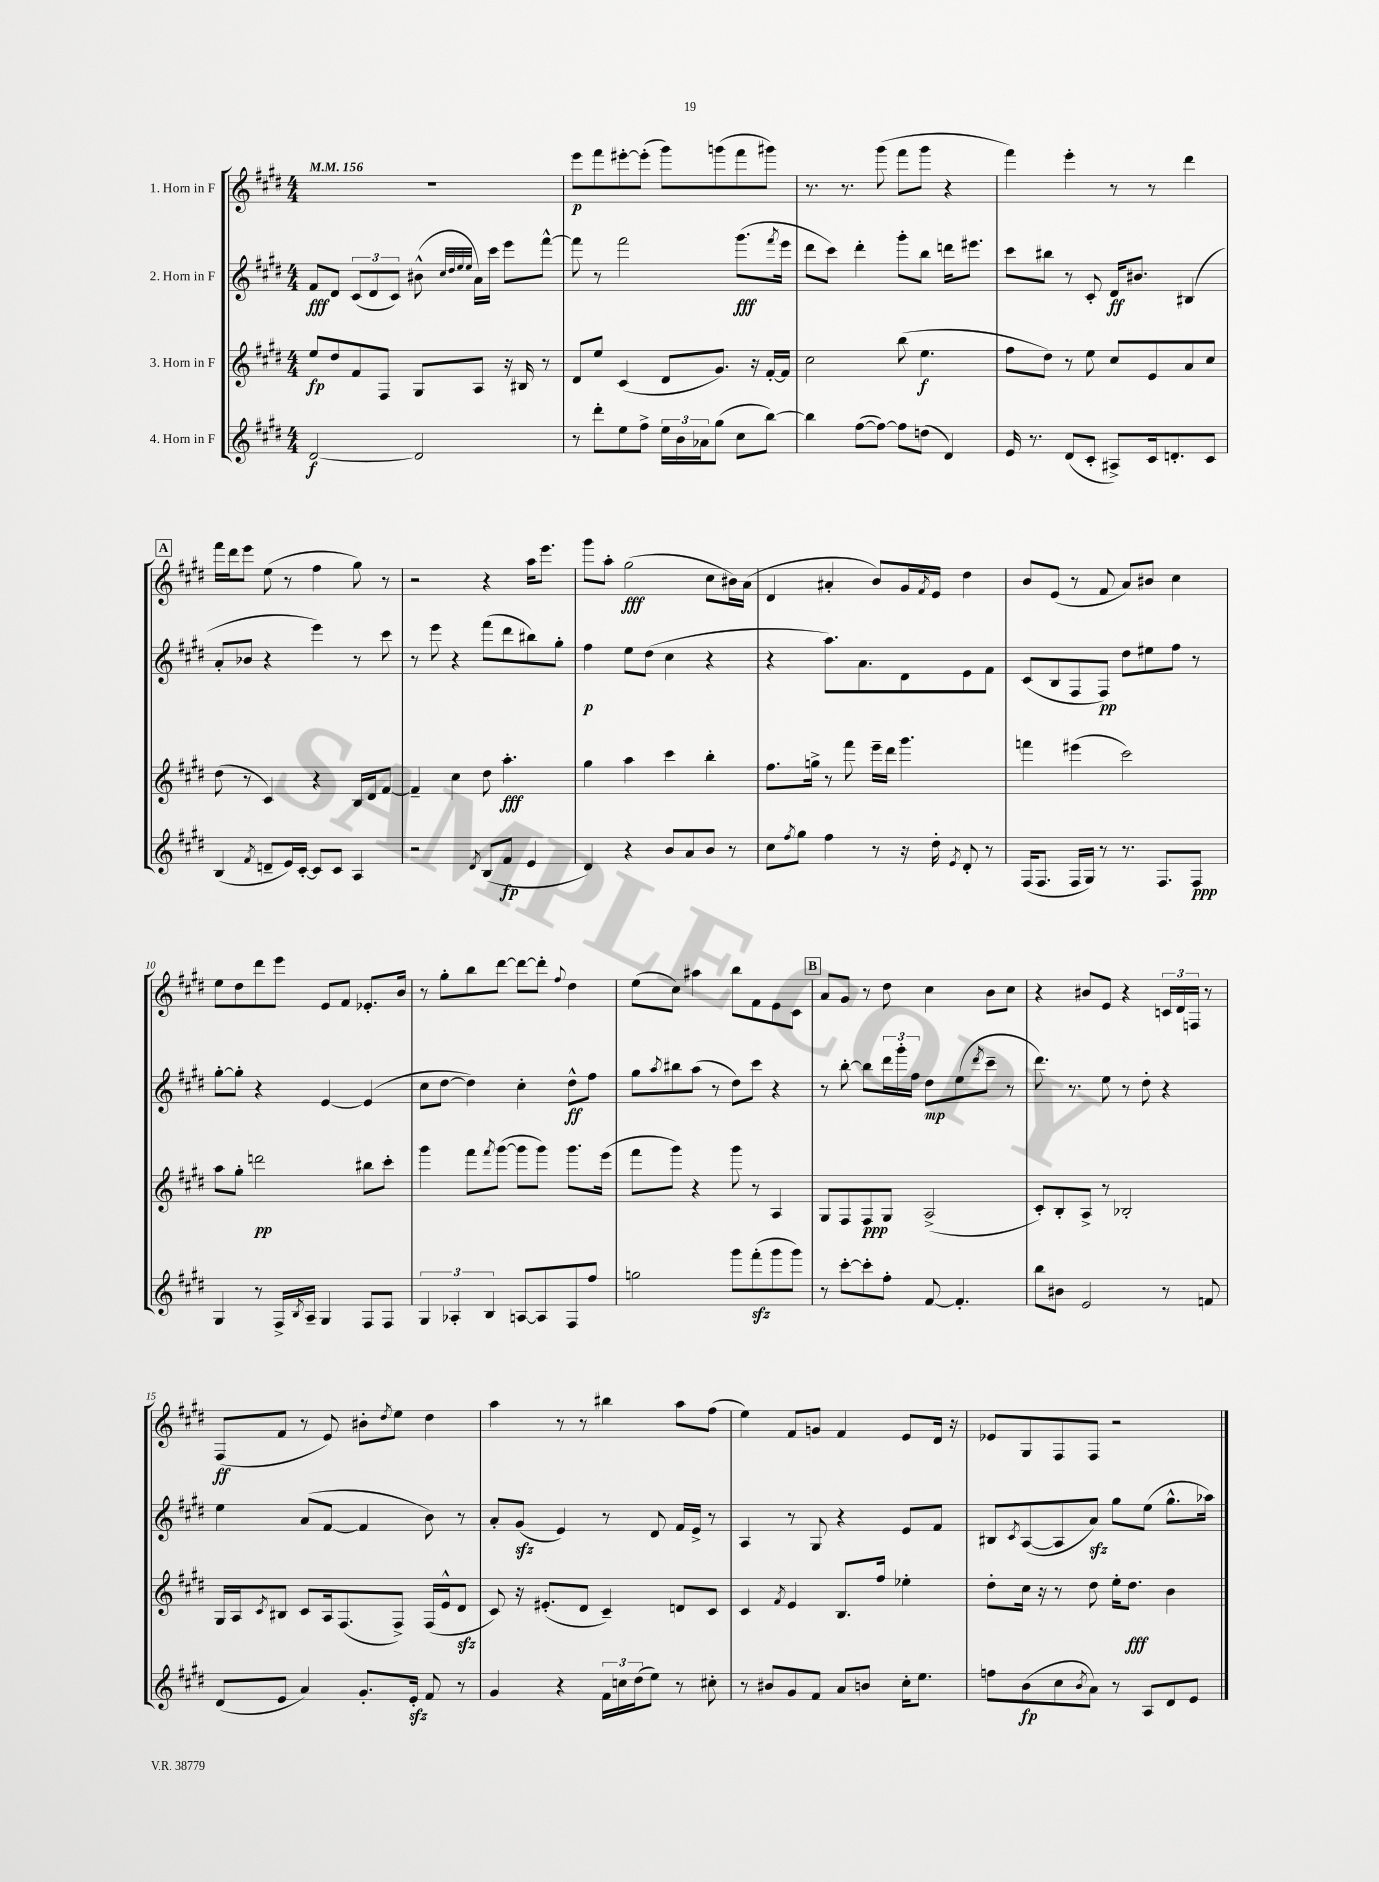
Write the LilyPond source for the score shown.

<<
\new StaffGroup <<
\new Staff = "s0" \with { instrumentName = "1. Horn in F" } {
    \clef treble \key e \major \numericTimeSignature \time 4/4 \tempo 4 = 156
    R1 |
    e'''8\p fis'''8 eis'''8~-. eis'''8-.( gis'''8) g'''8( fis'''8 gis'''8) |
    r8. r8. gis'''8( fis'''8 gis'''8 r4 |
    fis'''4) e'''4-. r8 r8 dis'''4 |
    \mark \markup { \box "A" } fis'''16 dis'''16 e'''8 e''8( r8 fis''4 gis''8) r8 |
    r2 r4 a''16 e'''8. |
    gis'''8 a''8-. gis''2\fff( cis''8 bis'16) a'16( |
    dis'4 ais'4-. b'8) gis'16 \acciaccatura { fis'8 } e'16 dis''4 |
    b'8 e'8( r8 fis'8 a'8) bis'8 cis''4 |
    e''8 dis''8 dis'''8 e'''8 e'8 fis'8 ees'8.-. b'16 |
    r8 gis''8-. b''8 dis'''8~ dis'''8~ dis'''8-. \appoggiatura { fis''8 } dis''4 |
    e''8( cis''8) ais''4 b''8 fis'8 e'8 cis'8 |
    \mark \markup { \box "B" } a'8 gis'8 r8 dis''8 cis''4 b'8 cis''8 |
    r4 bis'8 e'8 r4 \tuplet 3/2 { c'16 dis'16 f16 } r8 |
    fis8\ff( fis'8 r8 e'8) bis'8-. \acciaccatura { dis''8 } e''8 dis''4 |
    a''4 r8 r8 bis''4 a''8 fis''8( |
    e''4) fis'8 g'8 fis'4 e'8 dis'16 r16 |
    ees'8 gis8 fis8 fis8 r2 \bar "|." |
}
\new Staff = "s1" \with { instrumentName = "2. Horn in F" } {
    \clef treble \key e \major \numericTimeSignature \time 4/4
    fis'8\fff dis'8 \tuplet 3/2 { cis'8( dis'8 cis'8) } bis'8-^( \grace { cis''32 dis''32 e''32 e''32 } a'16) cis'''16 e'''8 fis'''8~-^ |
    fis'''8 r8 fis'''2 gis'''8.\fff( \acciaccatura { fis'''8 } e'''16 |
    dis'''8 cis'''8) dis'''4-. gis'''8-. b''8 d'''16 eis'''8. |
    cis'''8 bis''8 r8 cis'8-. dis'16\ff bis'8. bis4( |
    \mark \markup { \box "A" } a'8-. bes'8 r4 e'''4) r8 cis'''8 |
    r8 e'''8 r4 fis'''8( dis'''8 bis''8) gis''8-. |
    fis''4\p e''8 dis''8( cis''4 r4 |
    r4 a''8.) a'8. dis'8 e'8 fis'8 |
    cis'8( b8 fis8 fis8\pp) dis''8 eis''8 fis''8 r8 |
    gis''8~-. gis''8-. r4 e'4~ e'4( |
    cis''8 dis''8~ dis''4) cis''4-. dis''8-^\ff fis''8 |
    gis''8 \acciaccatura { a''8 } bis''8 a''8( r8 dis''8) cis'''8 r4 |
    \mark \markup { \box "B" } r8 b''8~-. b''8 \tuplet 3/2 { dis'''16 gis'''16-. fis''16 } dis''8\mp e''8( \acciaccatura { dis'''8 } cis'''8-- r8 |
    dis'''8.) r8. e''8 r8 dis''8-. r4 |
    e''4 a'8( fis'8~ fis'4 b'8) r8 |
    a'8-. gis'8\sfz( e'4) r8 dis'8 fis'16 e'16-> r8 |
    a4 r8 gis8 r4 e'8 fis'8 |
    bis8 \acciaccatura { cis'8 } a8~( a8 a'8\sfz) gis''8 e''8( gis''8.-^ aes''16) \bar "|." |
}
\new Staff = "s2" \with { instrumentName = "3. Horn in F" } {
    \clef treble \key e \major \numericTimeSignature \time 4/4
    e''8\fp dis''8 fis'8 fis8 gis8 a8 r16 bis16 r8 |
    dis'8 e''8 cis'4( dis'8 gis'8.) r16 fis'16~-. fis'16 |
    cis''2 b''8( e''4.\f |
    fis''8 dis''8) r8 e''8 cis''8 e'8 a'8 cis''8 |
    \mark \markup { \box "A" } dis''8( r8 cis'4) r4 b16 dis'16 fis'8~ |
    fis'4-- cis''4 dis''8 a''4.-.\fff |
    gis''4 a''4 cis'''4 b''4-. |
    fis''8. g''16-> r8 fis'''8 e'''16-- dis'''16 gis'''4. |
    f'''4 eis'''4( cis'''2) |
    a''8 gis''8-. d'''2\pp bis''8 cis'''8-. |
    gis'''4 fis'''8 \acciaccatura { fis'''8 } gis'''8~( gis'''8 gis'''8) gis'''8. e'''16( |
    fis'''8 gis'''8) r4 gis'''8 r8 a4 |
    \mark \markup { \box "B" } gis8 fis8 fis8\ppp gis8 a2->( |
    cis'8-.) b8-. a8-> r8 bes2-. |
    gis16 a16 \acciaccatura { cis'8 } bis8 cis'8 a16 fis8.( fis8->) fis16( e'16-^ dis'8\sfz |
    cis'8) r16 eis'8.-.( dis'8 cis'4--) d'8 cis'8 |
    cis'4 \acciaccatura { fis'8 } e'4 b8. fis''16 ees''4-. |
    dis''8-. cis''16 r16 r8 dis''8 e''16-. dis''8.\fff b'4 \bar "|." |
}
\new Staff = "s3" \with { instrumentName = "4. Horn in F" } {
    \clef treble \key e \major \numericTimeSignature \time 4/4
    dis'2~\f dis'2 |
    r8 dis'''8-. e''8 fis''8-> \tuplet 3/2 { e''16 b'16 aes'16 } gis''8( cis''8 b''8~) |
    b''4 fis''8~( fis''8~) fis''8 d''8( dis'4) |
    e'16 r8. dis'8( cis'8-. ais8->) cis'16 d'8.-. cis'8 |
    \mark \markup { \box "A" } b4( \acciaccatura { fis'8 } d'8-- e'16) cis'16~-. cis'8 cis'8 a4 |
    r2 \acciaccatura { dis'8 } b8( fis'8\fp e'4 |
    dis'4) r4 b'8 a'8 b'8 r8 |
    cis''8 \acciaccatura { fis''8 } gis''8 fis''4 r8 r16 dis''16-. \acciaccatura { e'8 } dis'8-. r8 |
    fis16( fis8. fis16 gis16) r8 r8. fis8. fis8\ppp |
    gis4 r8 fis16-> \acciaccatura { b8 } a16-- gis4 fis8 fis8 |
    \tuplet 3/2 { gis4 aes4-. b4 } a8~ a8 fis8 fis''8 |
    g''2 gis'''8 fis'''8-.\sfz( gis'''8 gis'''8) |
    \mark \markup { \box "B" } r8 cis'''8~-. cis'''8-. fis''8-. fis'8~ fis'4.-. |
    b''8 bis'8 e'2 r8 f'8 |
    dis'8( e'8 a'4) gis'8.-. e'16-.\sfz fis'8 r8 |
    gis'4 r4 \tuplet 3/2 { fis'16 c''16 dis''16( } e''8) r8 cis''8-. |
    r8 bis'8 gis'8 fis'8 a'8 b'8 cis''16-. e''8. |
    f''8 b'8\fp( cis''8 \acciaccatura { b'8 } a'8) r8 a8 dis'8 e'8 \bar "|." |
}
>>
>>
